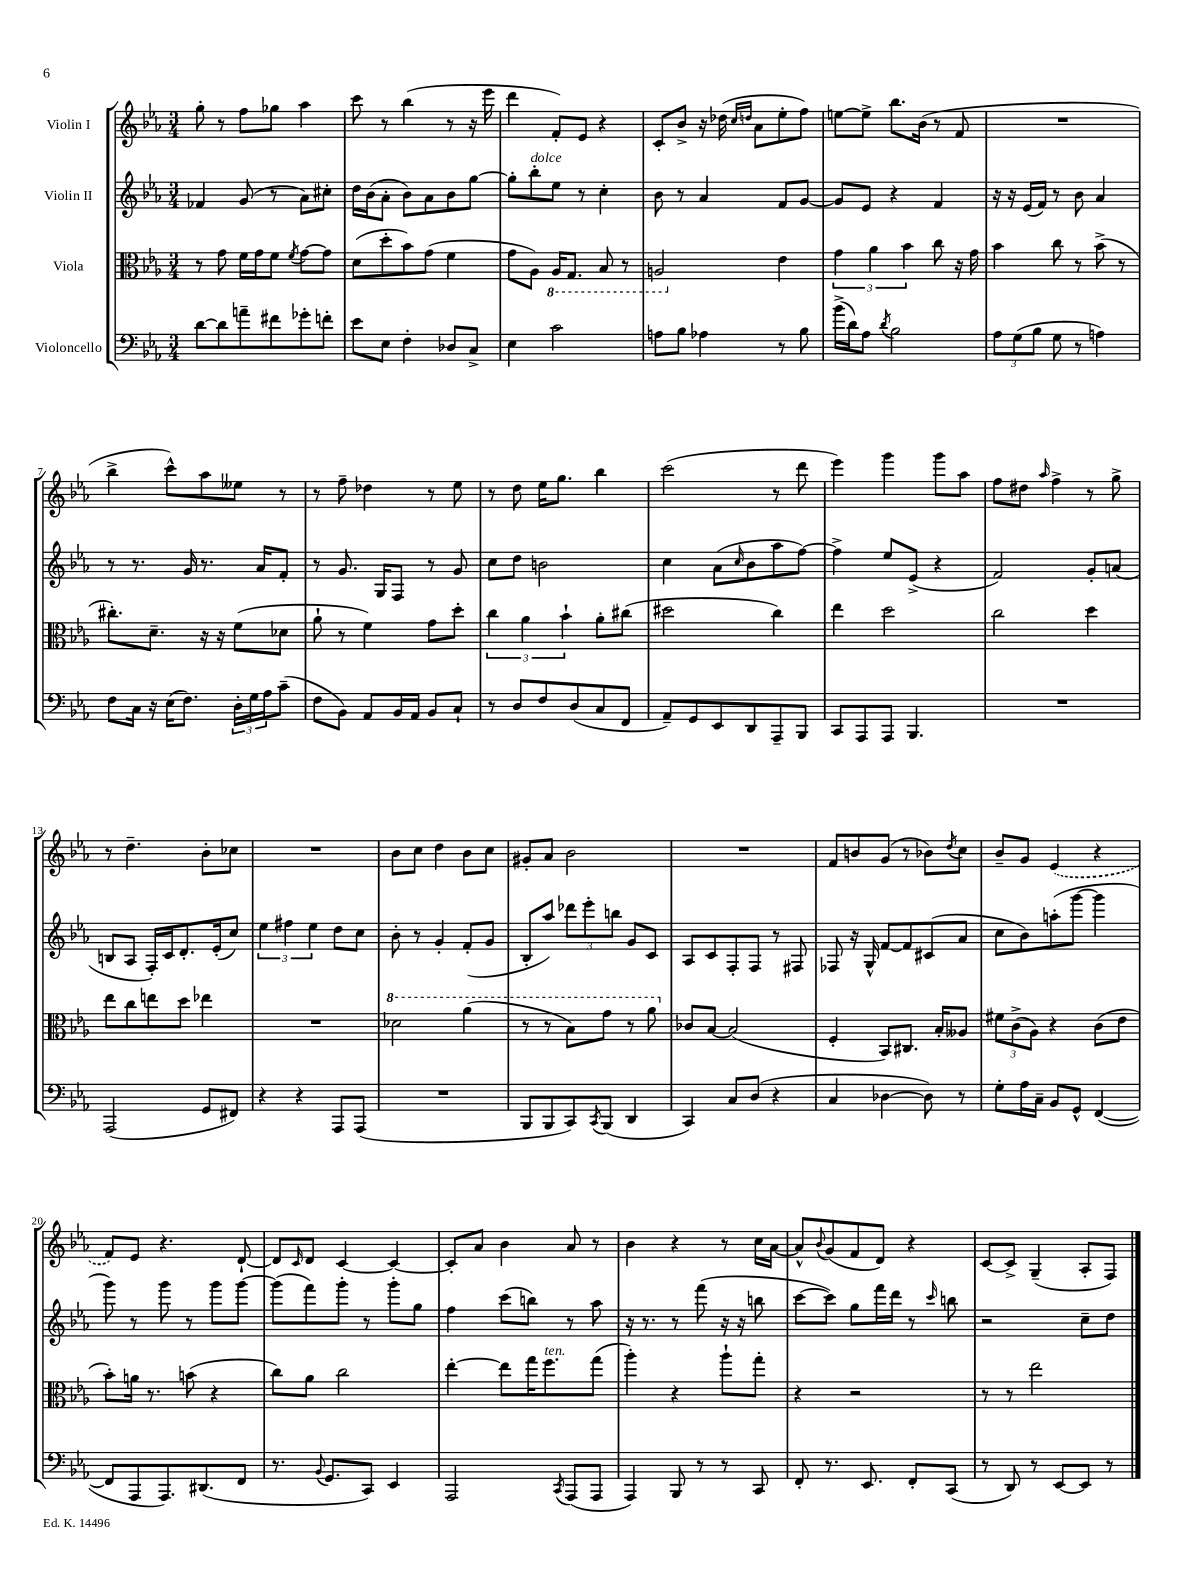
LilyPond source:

<<
\new StaffGroup <<
\new Staff = "s0" \with { instrumentName = "Violin I" } {
    \clef treble \key ees \major \numericTimeSignature \time 3/4
    g''8-. r8 f''8 ges''8 aes''4 |
    c'''8 r8 bes''4( r8 r16 ees'''16 |
    d'''4 f'8-.) ees'8 r4 |
    c'8-. bes'8-> r16 des''16( \grace { c''16 d''16 } aes'8 ees''8-. f''8) |
    e''8~ e''8-> bes''8. bes'16( r8 f'8 |
    R2. |
    bes''4-> c'''8-^) aes''8 eeses''8 r8 |
    r8 f''8-- des''4 r8 ees''8 |
    r8 d''8 ees''16 g''8. bes''4 |
    c'''2( r8 d'''8 |
    ees'''4) g'''4 g'''8 aes''8 |
    f''8 dis''8 \grace { aes''16 } f''4-> r8 g''8-> |
    r8 d''4.-- bes'8-. ces''8 |
    R2. |
    bes'8 c''8 d''4 bes'8 c''8 |
    gis'8-. aes'8 bes'2 |
    R2. |
    f'8 b'8 g'8( r8 bes'8) \acciaccatura { d''8 } c''8 |
    bes'8-- g'8 \once \slurDashed ees'4( r4 |
    f'8) ees'8 r4. d'8~-! |
    d'8 \grace { c'16 } d'8 c'4~ c'4~ |
    c'8-. aes'8 bes'4 aes'8 r8 |
    bes'4 r4 r8 c''16 aes'16~ |
    aes'8-^ \appoggiatura { bes'8 } g'8( f'8 d'8) r4 |
    c'8~ c'8-> g4--( aes8-. f8) \bar "|." |
}
\new Staff = "s1" \with { instrumentName = "Violin II" } {
    \clef treble \key ees \major \numericTimeSignature \time 3/4
    fes'4 g'8( r8 aes'8) cis''8-. |
    d''16 bes'16( aes'8-. bes'8) aes'8 bes'8 g''8~ |
    g''8-. bes''8-.^\markup { \italic "dolce" } ees''8 r8 c''4-. |
    bes'8 r8 aes'4 f'8 g'8~ |
    g'8 ees'8 r4 f'4 |
    r16 r16 ees'16( f'16) r8 bes'8 aes'4 |
    r8 r8. g'16 r8. aes'16 f'8-. |
    r8 g'8. g16 f8 r8 g'8 |
    c''8 d''8 b'2 |
    c''4 aes'8( \grace { c''16 } bes'8 aes''8 f''8~) |
    f''4-> ees''8 ees'8->( r4 |
    f'2) g'8-. a'8( |
    b8 aes8 f16-.) c'16 d'8.-. ees'16-.( c''8) |
    \tuplet 3/2 { ees''4 fis''4 ees''4 } d''8 c''8 |
    bes'8-. r8 g'4-. f'8-.( g'8 |
    bes8-. aes''8) \tuplet 3/2 { des'''8 ees'''8-. b''8 } g'8 c'8 |
    aes8 c'8 f8-. f8 r8 fis8 |
    fes8 r16 g16-^ f'8~ f'8 cis'8( aes'8 |
    c''8 bes'8) a''8-.( g'''8~ g'''4 |
    g'''8) r8 g'''8 r8 g'''8 g'''8~ |
    g'''8( f'''8) g'''8-. r8 g'''8-. g''8 |
    f''4 c'''8( b''8) r8 aes''8 |
    r16 r8. r8 f'''8( r16 r16 b''8 |
    c'''8~ c'''8) g''8 f'''16 d'''16 r8 \grace { c'''16 } b''8 |
    r2 c''8-- d''8 \bar "|." |
}
\new Staff = "s2" \with { instrumentName = "Viola" } {
    \clef alto \key ees \major \numericTimeSignature \time 3/4
    r8 g'8 f'16 g'16 f'8 \acciaccatura { f'8 } g'8~ g'8 |
    d'8( d''8-. bes'8) g'8( f'4 |
    g'8 aes8) \ottava #-1 aes,16 g,8. bes,8 r8 |
    a,2 \ottava #0 ees'4 |
    \tuplet 3/2 { g'4 aes'4 bes'4 } c''8 r16 g'16 |
    bes'4 c''8 r8 bes'8->( r8 |
    cis''8.-.) d'8.-- r16 r16 f'8( des'8 |
    aes'8-! r8 f'4) g'8 d''8-. |
    \tuplet 3/2 { c''4 aes'4 bes'4-! } aes'8-. cis''8( |
    dis''2 c''4) |
    ees''4 d''2 |
    c''2 d''4 |
    ees''8 c''8 e''8 d''8 ees''4 |
    R2. |
    \ottava #1 des''2 aes''4( |
    r8 r8 bes'8) g''8 r8 aes''8 \ottava #0 |
    ces'8 bes8~ bes2( |
    f4-. bes,8) cis8. bes16-. aeses8 |
    \tuplet 3/2 { fis'8 c'8->( aes8) } r4 c'8( ees'8 |
    bes'8-.) a'16 r8. b'8( r4 |
    c''8) aes'8 c''2 |
    ees''4~-. ees''8 g''16 f''8.^\markup { \italic "ten." } g''8( |
    aes''4-.) r4 aes''8-! g''8-. |
    r4 r2 |
    r8 r8 ees''2 \bar "|." |
}
\new Staff = "s3" \with { instrumentName = "Violoncello" } {
    \clef bass \key ees \major \numericTimeSignature \time 3/4
    d'8~ d'8 a'8-- fis'8 ges'8-. f'8-. |
    ees'8 ees8 f4-. des8 c8-> |
    ees4 c'2 |
    a8 bes8 aes4 r8 bes8 |
    bes'16->( d'16) aes8 \acciaccatura { d'8 } bes2 |
    \tuplet 3/2 { aes8 g8( bes8 } g8 r8 a4) |
    f8 c16 r16 ees16( f8.) \tuplet 3/2 { d16-. g16 aes16 } c'8--( |
    f8 bes,8) aes,8 bes,16 aes,16 bes,8 c8-! |
    r8 d8 f8 d8( c8 f,8 |
    aes,8--) g,8 ees,8 d,8 aes,,8-- bes,,8 |
    c,8 aes,,8 aes,,8 bes,,4. |
    R2. |
    aes,,2( g,8 fis,8) |
    r4 r4 aes,,8 aes,,8( |
    R2. |
    bes,,8 bes,,8 c,8) \acciaccatura { c,8 } bes,,8( d,4 |
    c,4) c8 d8( r4 |
    c4 des4~ des8) r8 |
    g8-. aes16 c16-- bes,8 g,8-^ f,4~( |
    f,8 aes,,8 aes,,8.) dis,8.( f,8 |
    r8. \appoggiatura { bes,8 } g,8. c,8) ees,4 |
    aes,,2 \acciaccatura { c,8 } aes,,8( aes,,8 |
    aes,,4) bes,,8 r8 r8 c,8 |
    f,8-. r8. ees,8. f,8-. c,8( |
    r8 d,8) r8 ees,8~ ees,8 r8 \bar "|." |
}
>>
>>
